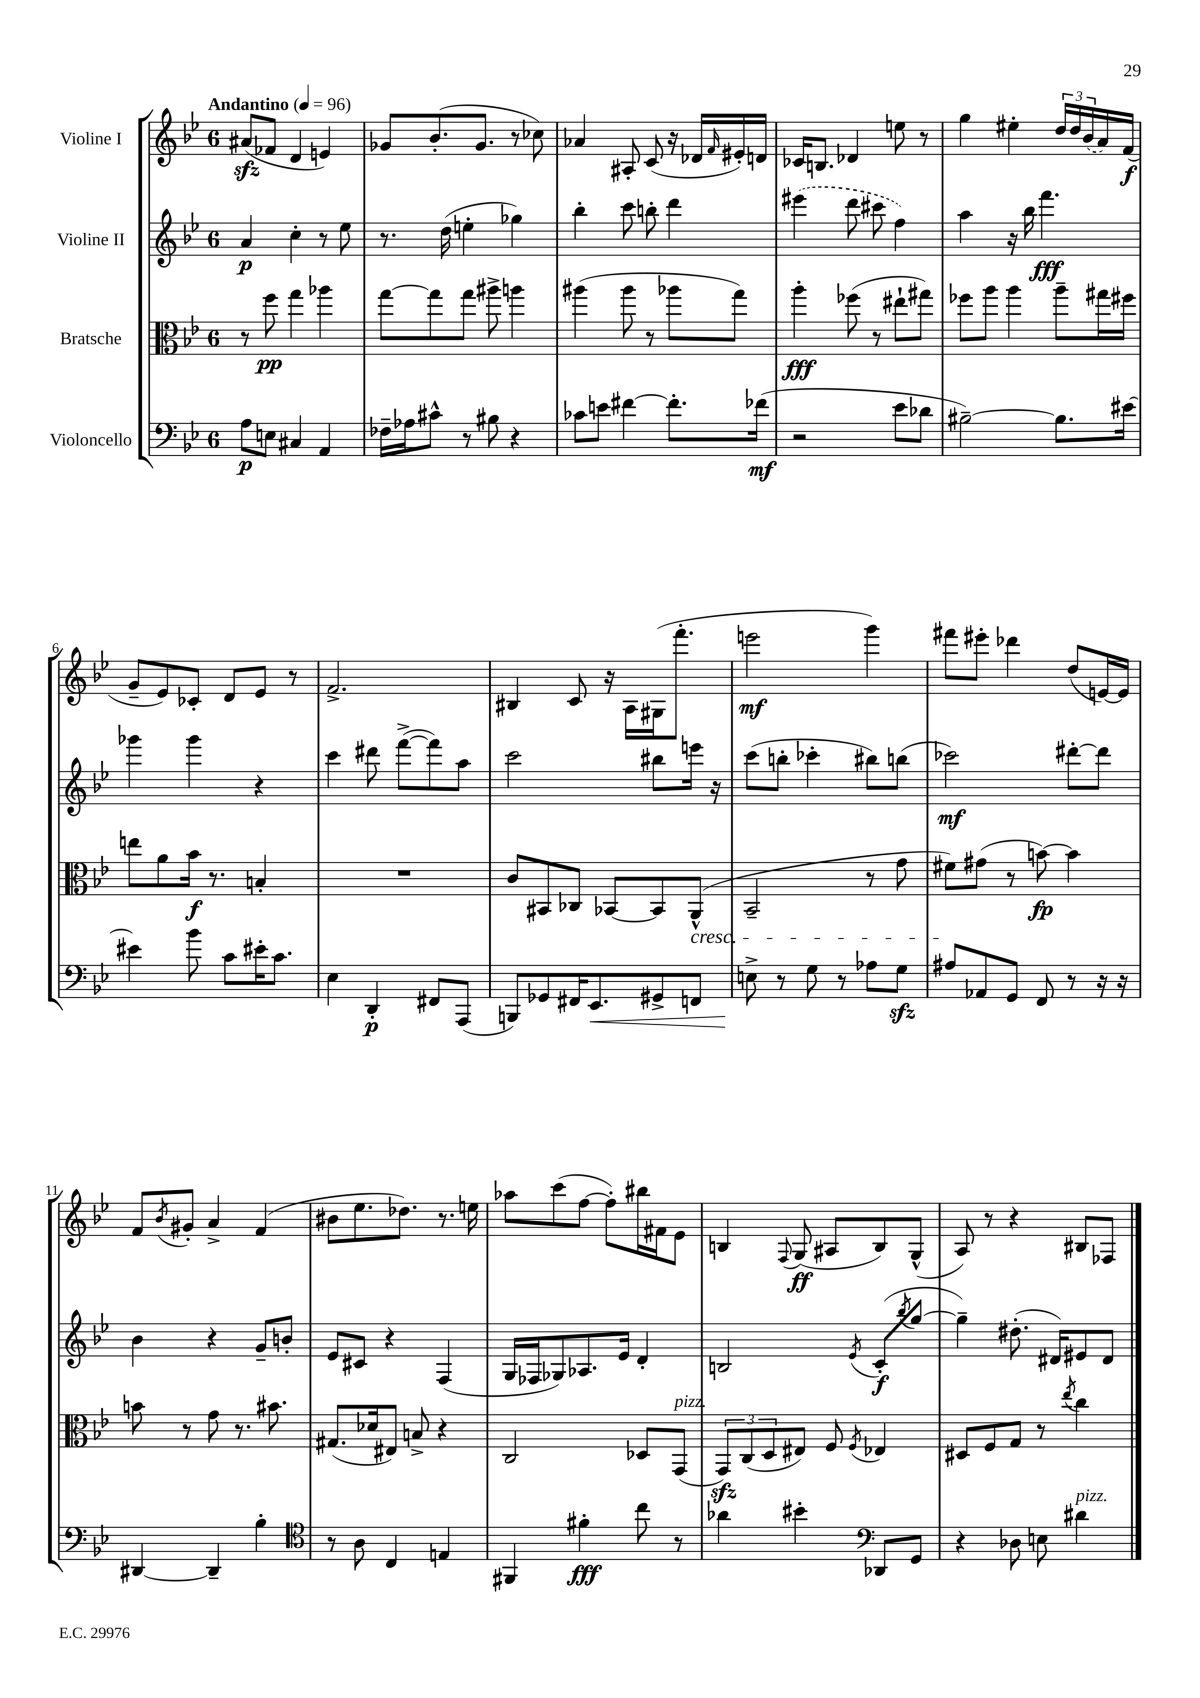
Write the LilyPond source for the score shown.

<<
\new StaffGroup <<
\new Staff = "s0" \with { instrumentName = "Violine I" } {
    \clef treble \key bes \major \once \override Staff.TimeSignature.style = #'single-digit \time 6/8 \tempo "Andantino" 4 = 96
    ais'8\sfz( fes'8 d'4 e'4) |
    ges'8 bes'8.-.( ges'8. r8 ces''8) |
    aes'4 ais8-. c'8( r16 des'16 \grace { f'16 } eis'16-.) d'16 |
    ces'16 b8. des'4 e''8 r8 |
    g''4 eis''4-. \tuplet 3/2 { d''16 d''16 \once \slurDashed bes'16( } a'16) f'16\f( |
    g'8-- ees'8) ces'8-. d'8 ees'8 r8 |
    f'2.-> |
    bis4 c'8 r16 a16 gis16( f'''8.-. |
    e'''2\mf g'''4) |
    fis'''8 eis'''8-. des'''4 d''8( e'16~) e'16 |
    f'8 \acciaccatura { bes'8 } gis'8-. a'4-> f'4( |
    bis'8 ees''8. des''8.) r8. e''16 |
    aes''8 c'''8( f''8~ f''8-.) bis''16 fis'16 ees'8 |
    b4 \appoggiatura { f8 } g8\ff( ais8 b8) g8-^( |
    a8) r8 r4 bis8 fes8 \bar "|." |
}
\new Staff = "s1" \with { instrumentName = "Violine II" } {
    \clef treble \key bes \major \once \override Staff.TimeSignature.style = #'single-digit \time 6/8
    a'4\p c''4-. r8 ees''8 |
    r8. d''16( e''4-. ges''4) |
    bes''4-. c'''8 b''8-. d'''4 |
    \once \slurDashed eis'''4( d'''8 cis'''8 f''4) |
    a''4 r16 bes''16 f'''4.\fff |
    ges'''4 ges'''4 r4 |
    c'''4 dis'''8 f'''8~->( f'''8) a''8 |
    c'''2 bis''8 e'''16 r16 |
    c'''8( b''8-. ces'''4-. bis''8) b''8( |
    ces'''2\mf) dis'''8~-. dis'''8 |
    bes'4 r4 g'8-- b'8-. |
    ees'8 cis'8 r4 f4( |
    g16 fes16 ges8) aes8. ees'16 d'4-. |
    b2 \acciaccatura { ees'8 } c'8-.\f( \acciaccatura { bes''8 } g''8~ |
    g''4--) dis''8.-.( dis'16) eis'8 dis'8 \bar "|." |
}
\new Staff = "s2" \with { instrumentName = "Bratsche" } {
    \clef alto \key bes \major \once \override Staff.TimeSignature.style = #'single-digit \time 6/8
    r8 f''8\pp g''4 aes''4 |
    g''8~ g''8 g''8 ais''8-> a''4 |
    ais''4( ais''8 r8 aes''8 g''8) |
    a''4-.\fff fes''8( r8 eis''8-! gis''8) |
    fes''8 a''8 a''4 a''8-- gis''16 fis''16 |
    e''8 a'8 bes'16\f r8. b4-. |
    R2. |
    c'8 bis,8 ces8 bes,8~ bes,8 a,8-^\cresc( |
    bes,2-- r8 g'8 |
    fis'8\!) gis'8( r8 b'8~\fp) b'4 |
    b'8 r8 g'8 r8. bis'8. |
    gis8.( des'16 eis8) b8-> r4 |
    c2 des8 g,8^\markup { \italic "pizz." }( |
    \tuplet 3/2 { g,8\sfz) c8( d8 } eis8) f8 \acciaccatura { f8 } ees4 |
    dis8 f8 g8 r8 \acciaccatura { ees''8 } c''4 \bar "|." |
}
\new Staff = "s3" \with { instrumentName = "Violoncello" } {
    \clef bass \key bes \major \once \override Staff.TimeSignature.style = #'single-digit \time 6/8
    a8\p e8 cis4 a,4 |
    fes16-- aes16 cis'8-^ r8 bis8 r4 |
    ces'8 e'8 fis'4~ fis'8.-. fes'16\mf( |
    r2 ees'8 des'8 |
    bis2~--) bis8. eis'16~ |
    eis'4 bes'8 c'8 eis'16-. c'8. |
    ees4 d,4-.\p fis,8 a,,8( |
    b,,8) ges,8 fis,16 ees,8.\< gis,8-> f,8 |
    e8->\! r8 g8 r8 aes8 g8\sfz |
    ais8 aes,8 g,8 f,8 r8 r16 r16 |
    dis,4~ dis,4-- bes4-. |
    \clef tenor r8 a8 c4 e4 |
    fis,4 fis'4-.\fff c''8 r8 |
    aes'4 bis'4-. \clef bass des,8 g,8 |
    r4 des8 e8 dis'4^\markup { \italic "pizz." } \bar "|." |
}
>>
>>
